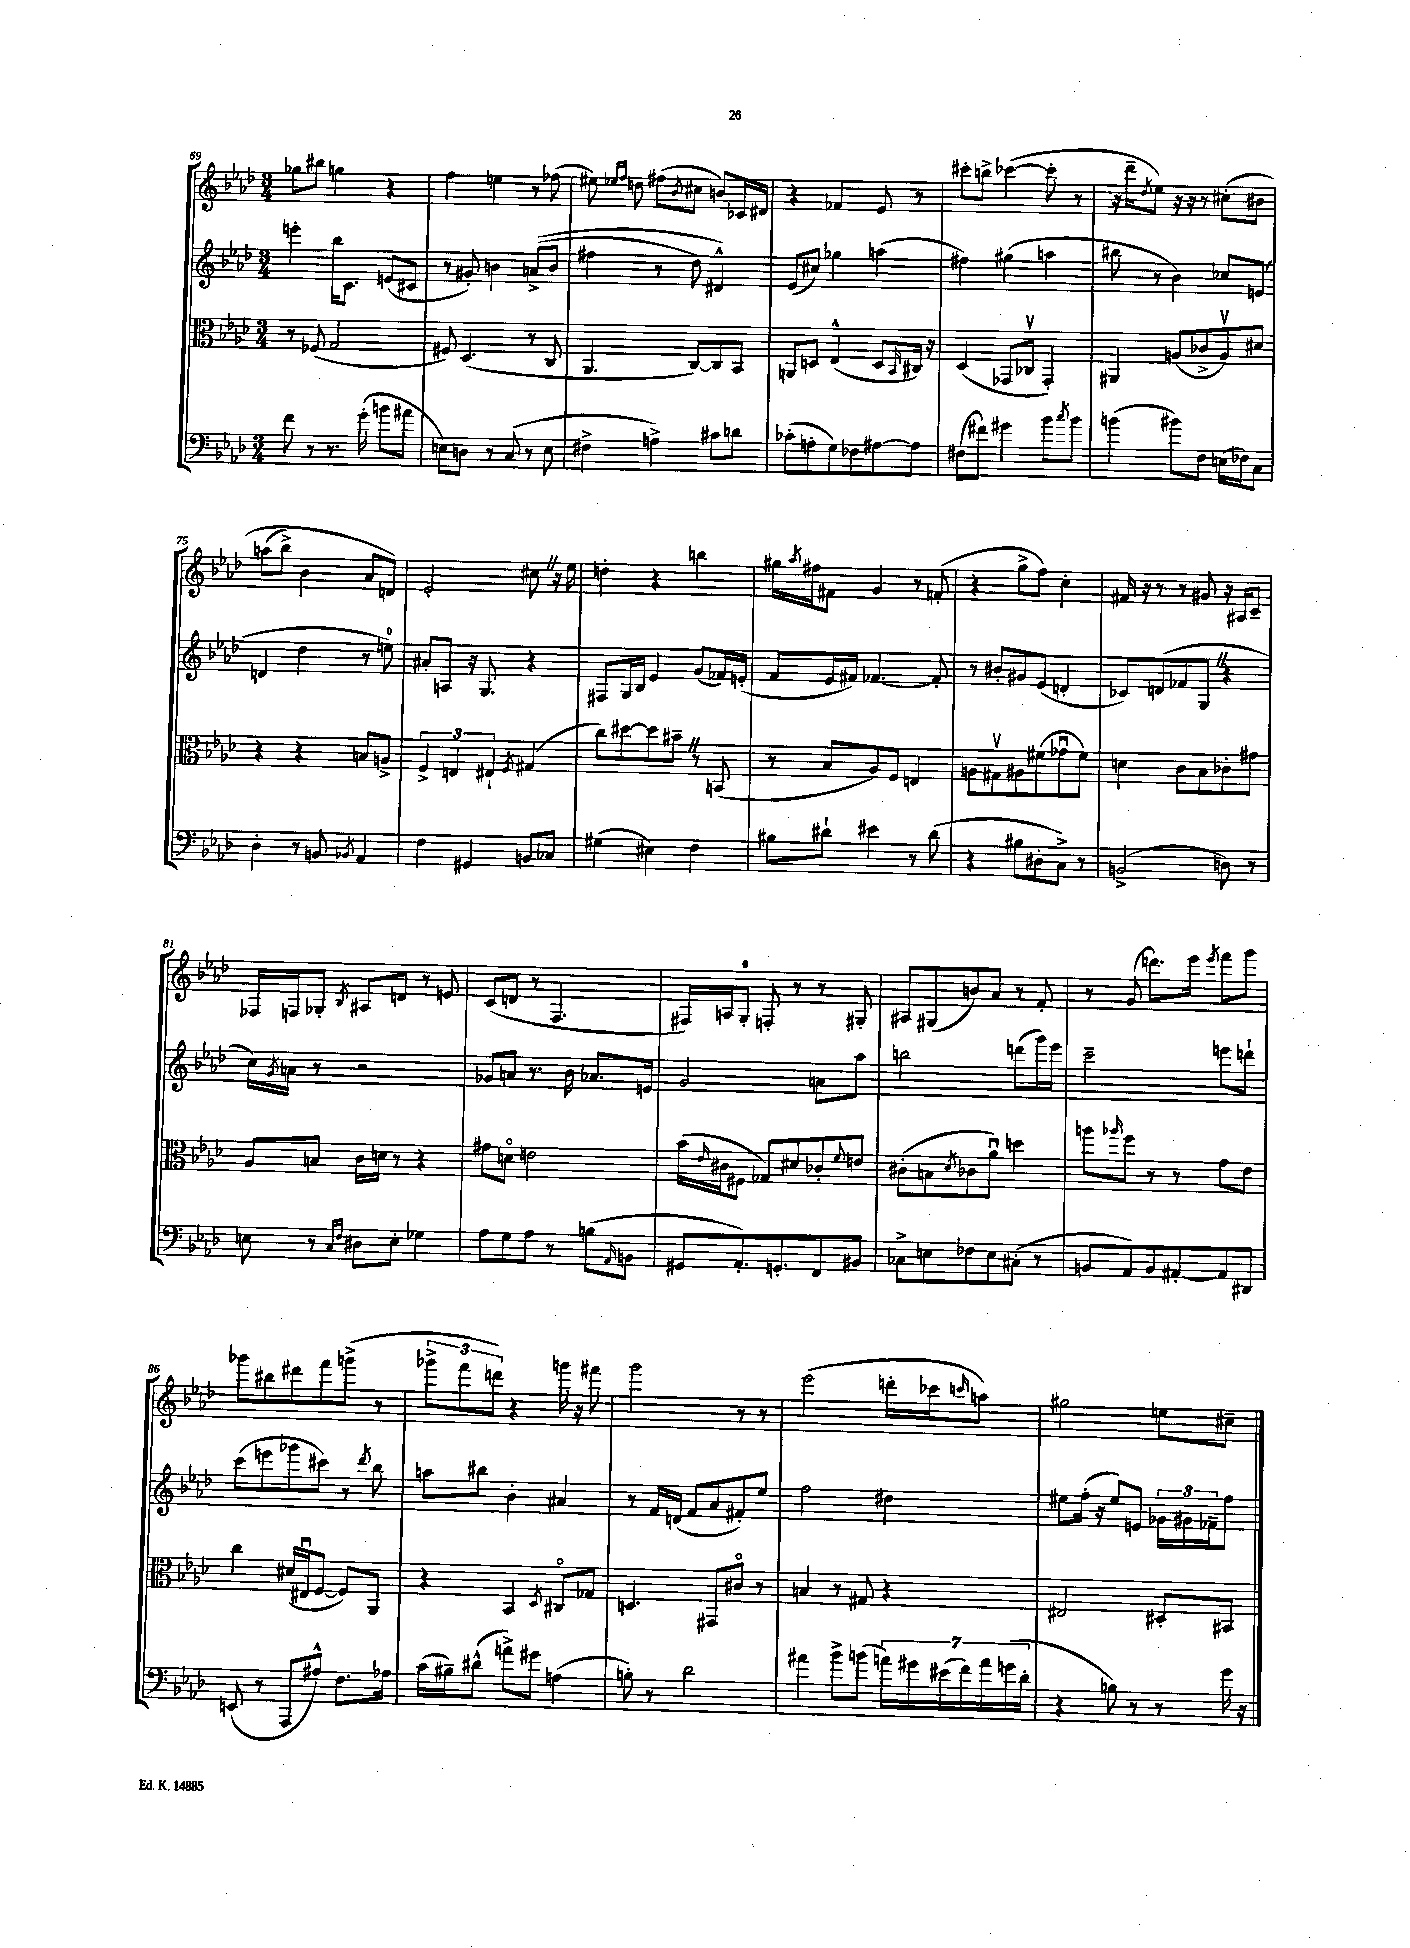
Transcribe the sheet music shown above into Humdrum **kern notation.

**kern	**kern	**kern	**kern
*staff4	*staff3	*staff2	*staff1
*clefF4	*clefC3	*clefG2	*clefG2
*k[b-e-a-d-]	*k[b-e-a-d-]	*k[b-e-a-d-]	*k[b-e-a-d-]
*M3/4	*M3/4	*M3/4	*M3/4
8f\	8r	4eee'\	8gg-\L
8r	(8F-/	.	8bb#\J
8.r	2G/	16bb-\LK	4gg\
.	.	8.c\J	.
(16g'\	.	.	.
8b\L	.	(8e/L	4r
8a#\J	.	8c#/J	.
=	=	=	=
8E\L)	8F#/)	8r	4ff\
8D\J	(4.D-/	8g#'/)	.
8r	.	4b\	4ee\
(8C/	.	.	.
8r	8r	&((8a^/L	8r
8E\	8C/	8b/J	(8ff-\
=	=	=	=
4F#^\	4.AA-/	4ff#\	8ee#\)
.	.	.	16qqee-/LL
.	.	.	16qqff/JJ
.	.	.	8dd\
4A^\)	.	8r	(8ff#\L
.	.	.	8qb-/
.	[8C/L)	8dd-\)	8cc#\J
8c#\L	8C/]	4d#^^/&)	8b/L)
8d\J	8BB-/J	.	16c-/L
.	.	.	16d#/JJ
=	=	=	=
(8c-'\L	8AA/L	(8e-/L	4r
8A'\	8D/J	8cc#/J)	.
8G\)	(4E-^^/	4gg-\	4f-/
8F-\	.	.	.
[8A#\	8D/L	(4aa\	8e-/
.	16qqBB-/	.	.
8A#\]J	16C#/Jk)	.	8r
.	16r	.	.
=	=	=	=
(8F#\L	(4D-/	4ff#\)	8ccc#'\L
8f#\J)	.	.	8bb^\J
4g#\	8GG-/L	(4gg#\	([4ccc-\
.	8C-v/J	.	.
8b-\L	4GG-'/)	4aa\	8ccc-'\]
8qcc/	.	.	.
8b-\J	.	.	8r
=	=	=	=
(4b\	4AA#/	8bb#\	16r
.	.	.	16ddd-~\LK
.	.	.	8qdd-/
.	.	8r	8ee-\J)
8b#\L)	(8A/L	4b-\)	16r
.	.	.	16r
8F\J	8c-^/	.	8r
(16E\LL	8Av/)	8cc-/L	&(8cc#'\L
16F-\J)	.	.	.
8C\J	8d#/J	(8e/J	8b#\J
=	=	=	=
4D-'\	4r	4d/	(8aa\L
.	.	.	8bb-^\J)
8r	4r	4dd-\	4b-\
8BB/	.	.	.
8qBB-/	.	.	.
4AA-/	8B/L	8r	8a-/L
.	8A^/J	8ee\)	8d/J&)
=	=	=	=
4F\	6F^/	8a#'/L	2e-'/
.	.	8A/J	.
.	6E/	.	.
4GG#/	.	16r	.
.	.	8.G/	.
.	6E#`/	.	.
.	8qF/	.	.
8BB/L	(4G#/	4r	8cc#\
8C-/J	.	.	16r
.	.	.	16ee-\
=	=	=	=
(4G#\	8cc\L)	8F#/L	4dd'\
.	[8dd#\	16G/L	.
.	.	16B-/JJ	.
4E#\)	8dd#\]	4e-/	4r
.	8b#~\J	.	.
4F\	8r	(8g/L	4bb\
.	(8BB/	16f-/L)	.
.	.	(16e'/JJ	.
=	=	=	=
8B#\L	8r	8f/L	16gg#\LL
.	.	.	8qaa-/
.	.	.	16ff#\J
8d#`\J	8B-/L	16e-/L	8f#\J
.	.	16f#/JJ)	.
4e#\	8A-/)	[4.f-/	4g/
.	8F/J	.	.
8r	4E/	.	8r
(8d#\	.	8f-'/]	(8f'/
=	=	=	=
4r	8A\L	8r	4r
.	8G#v\	8b#'/L	.
8B#\L	8A#\	8g#/	8gg^\L
8D#'\	(8f#\	(8e-/J	8ff\J)
8C^\J)	8g-u\	4d'/	4cc'\
8r	8f#\J)	.	.
=	=	=	=
(2BB^/	4d\	8c-/L)	16f#/
.	.	.	16r
.	.	(8d/	8r
.	8c\L	8f-/	8r
.	8B-\	8G/J	8g#/
8D\)	8c-'\	4r	16r
.	.	.	16A#/LK
8r	8g#\J	.	8c~/J
=	=	=	=
8E\	8A-/L	16cc\LL)	16F-/LL
.	.	8qg/	.
.	.	16a\JJ	16F/J
8r	8B/J	8r	8G-'/J
16qqC/LL	.	.	.
16qqF/JJ	.	.	8qB-/
8D#\L	16c\LL	2r	8A#/L
.	16d\JJ	.	.
8E'\J	8r	.	8d/J
4G-\	4r	.	8r
.	.	.	8e/
=	=	=	=
8A-\L	8g#\L	8g-/L	(8c/L
8G\	8do\J	8a/J	8d/J
8A-\J	2e\	8.r	8r
8r	.	.	4.F/
.	.	16b-\	.
(8B\L	.	8.a-/L	.
16qqAA-/	.	.	.
8BB\J	.	.	.
.	.	16e/Jk	.
=	=	=	=
8GG#/L	(16b-\LL	2g/	16F#/LL)
.	16qqe-/	.	.
.	16c#\J	.	16A/J
8.AA-'/)	8F#\J	.	8G'/J
.	8G-/L)	.	8F'/
8.GG'/	.	.	.
.	8d#/	.	8r
8FF/	8c-'/	8a\L	8r
.	8qqf/	.	.
8BB#/J	8e/J	8aa-\J	8G#'/
=	=	=	=
8C-^\L	(8c#'\L	2bb\	8A#/L
8E\	8B\	.	(8G#/
.	8qd-/	.	.
8F-\	8c-\	.	8b/)
8E\	8a-u\J)	.	8a-/J
(8C#'\J	4dd\	(8ddd\L	8r
8r	.	16ggg\L)	8f'/
.	.	16eee-\JJ	.
=	=	=	=
8BB/L	8aa\L	2ccc~\	8r
.	16qqaa-/	.	.
8AA-/)	8ff\J	.	(8g/
8BB/	8r	.	8.ddd\L)
[8AA#'/	8r	.	.
.	.	.	16eee-\Jk
.	.	.	8qeee-/
8AA#/]	8g\L	8eee\L	8fff\L
8DD#/J	8e-\J	8ddd`\J	8ggg\J
=	=	=	=
(8EE/	4cc\	(8ccc\L	8ggg-\L
8r	.	8eee\	8bb#\
8AAA-/L	(16d#/LL	8ggg-\	8ddd#\
.	16E#u/J	.	.
8A#^^/J)	[8F/J	8ccc#\J)	8fff\
8.F\L	8F/]L)	8r	(8ggg^\J
.	.	8qddd-/	.
.	8AA-/J	8bb-\	8r
16A-\Jk	.	.	.
=	=	=	=
(16c\LL	4r	8aa\L	12ggg-^\L
16B#~\J)	.	.	.
.	.	.	12fff\
(8d#^^\J	.	8bb#\J	.
.	.	.	12ddd\J)
8a^\L)	4BB-/	4b-'\	4r
8g#\J	.	.	.
.	8qD-/	.	.
(4A\	8C#o/L	4a#/	16ggg\
.	.	.	16r
.	8G-/J	.	8fff#\
=	=	=	=
8B'\)	4.D/	8r	2ggg\
8r	.	16f/LL	.
.	.	(16d/JJ	.
2d-\	.	8f/L	.
.	8GG#/L	8a-/	.
.	8c#o/J	8f#'/)	8r
.	8r	8ee-/J	8r
=	=	=	=
4a#\	4B/	2ff\	(2eee-\
8b-^\L	8r	.	.
(8b\J	8G#/	.	.
28a\LL)	4r	4dd#\	16ddd'\LL
28g#\	.	.	.
.	.	.	16ccc-\J
(28e#\	.	.	.
28f\)	.	.	.
.	.	.	16qqccc/
.	.	.	8aa\J)
28a\	.	.	.
(28g\	.	.	.
28d-'\JJ	.	.	.
=	=	=	=
4r	2E#/	8ee#\L	2gg#\
.	.	(16ff'\Jk	.
.	.	16r	.
8B\)	.	8ee#/L)	.
8r	.	8e/J	.
8r	8D#'/L	24g-\LL	8ee\L
.	.	24g#\	.
.	.	24f-~\J	.
16g\	8BB#/J	8ff\J	8cc#~\J
16r	.	.	.
==	==	==	==
*-	*-	*-	*-
